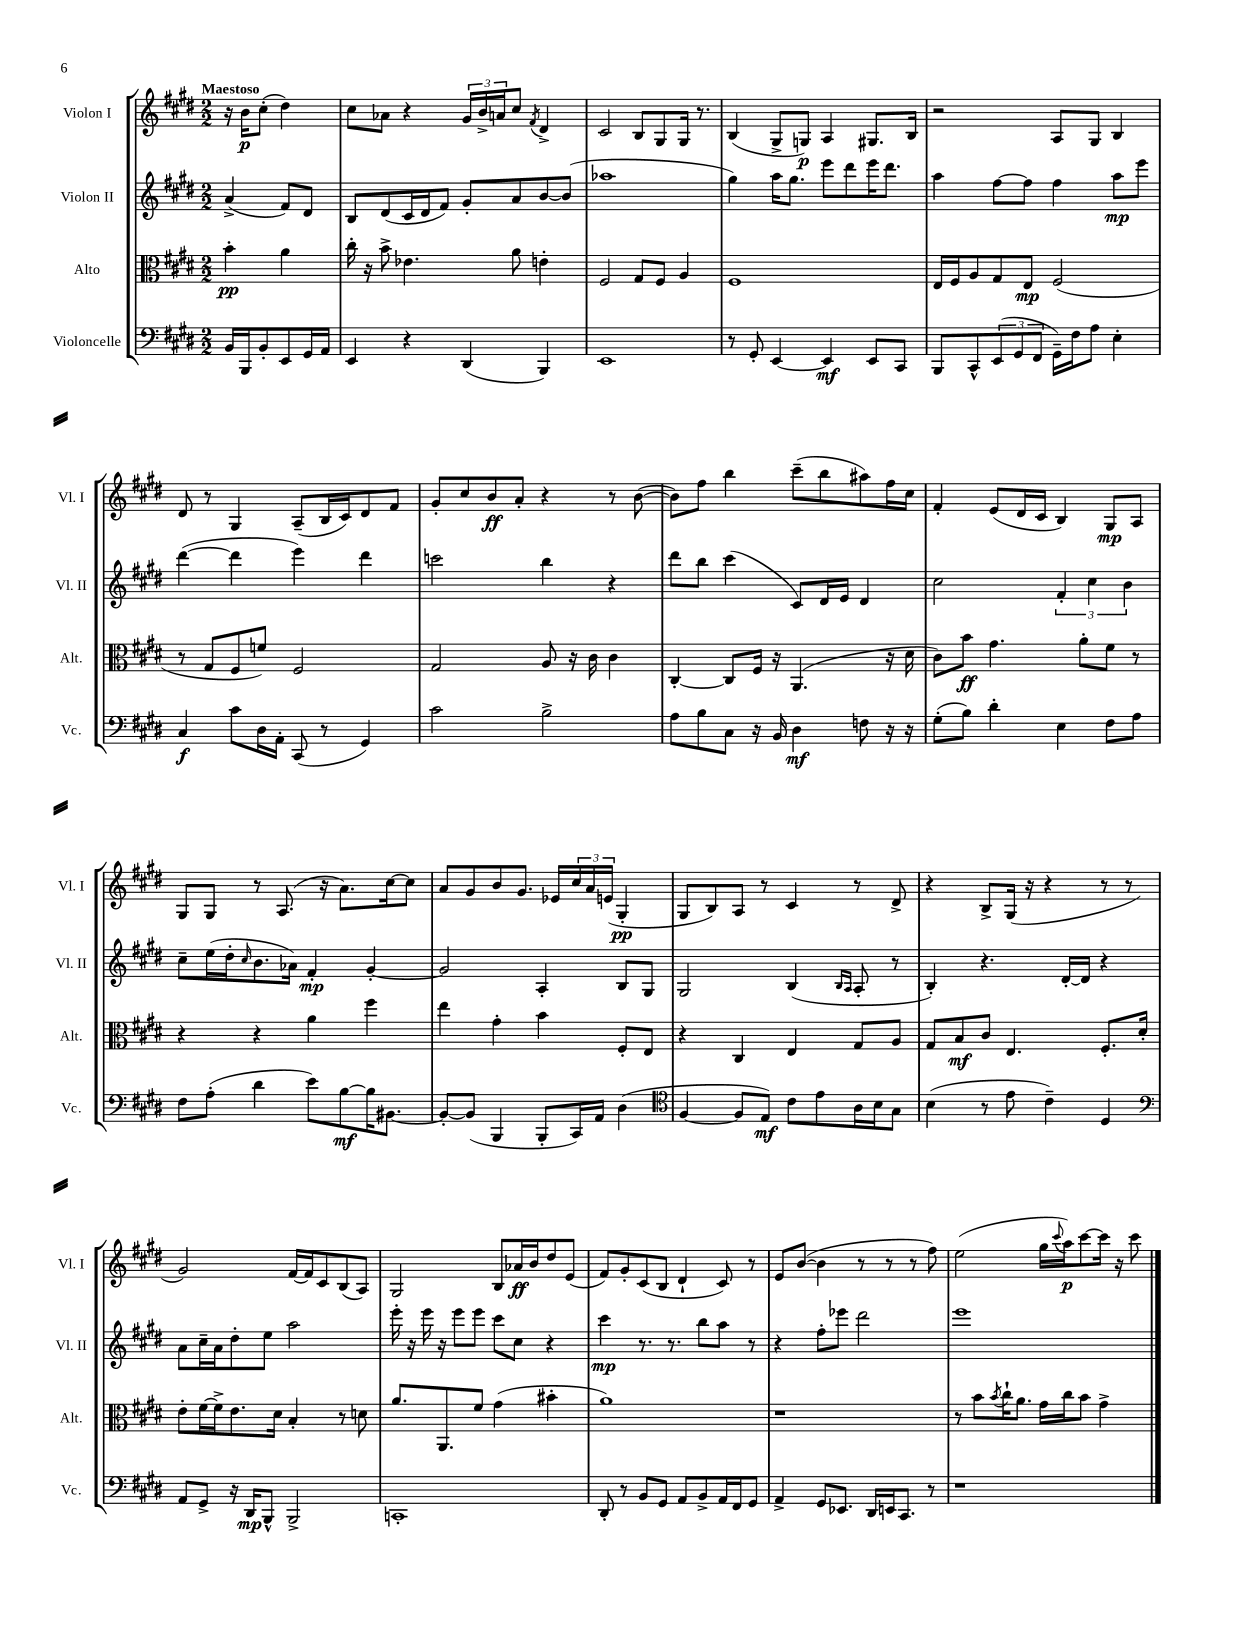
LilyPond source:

<<
\new StaffGroup <<
\new Staff = "s0" \with { instrumentName = "Violon I" shortInstrumentName = "Vl. I" } {
    \clef treble \key e \major \numericTimeSignature \time 2/2 \partial 2 \tempo "Maestoso"
    r16 b'16\p cis''8-.( dis''4) |
    cis''8 aes'8 r4 \tuplet 3/2 { gis'16 b'16-> a'16 } cis''8 \acciaccatura { fis'8 } dis'4-> |
    cis'2 b8 gis8 gis16 r8. |
    b4( gis8-> g8\p) a4 gis8. b16 |
    r2 a8 gis8 b4 |
    dis'8 r8 gis4 a8--( b16 cis'16) dis'8 fis'8 |
    gis'8-. cis''8 b'8\ff a'8-. r4 r8 b'8~( |
    b'8) fis''8 b''4 cis'''8--( b''8 ais''8) fis''16 cis''16 |
    fis'4-. e'8( dis'16 cis'16 b4) gis8\mp a8 |
    gis8 gis8 r8 a8.( r16 a'8.) cis''16~ cis''8 |
    a'8 gis'8 b'8 gis'8. ees'16 \tuplet 3/2 { cis''16 a'16 e'16( } gis4-.\pp |
    gis8 b8) a8 r8 cis'4 r8 dis'8-> |
    r4 b8-> gis16( r16 r4 r8 r8 |
    gis'2) fis'16~ fis'16 cis'8 b8( a8) |
    gis2 b8 aes'16\ff b'16 dis''8 e'8( |
    fis'8) gis'8-. cis'8( b8 dis'4-! cis'8) r8 |
    e'8 b'8~( b'4 r8 r8 r8 fis''8) |
    e''2( gis''16 \appoggiatura { cis'''8 } a''16\p) cis'''8~ cis'''16 r16 cis'''8 \bar "|." |
}
\new Staff = "s1" \with { instrumentName = "Violon II" shortInstrumentName = "Vl. II" } {
    \clef treble \key e \major \numericTimeSignature \time 2/2 \partial 2
    a'4->( fis'8) dis'8 |
    b8 dis'8( cis'16 dis'16 fis'8) gis'8-. a'8 b'8~ b'8( |
    aes''1 |
    gis''4) a''16 gis''8. e'''8 dis'''8 e'''16 dis'''8. |
    a''4 fis''8~ fis''8 fis''4 a''8\mp e'''8 |
    dis'''4~( dis'''4 e'''4) dis'''4 |
    c'''2 b''4 r4 |
    dis'''8 b''8 cis'''4( cis'8) dis'16 e'16 dis'4 |
    cis''2 \tuplet 3/2 { fis'4-. cis''4 b'4 } |
    cis''8-- e''16( dis''16-. \grace { cis''16 } b'8. aes'16) fis'4-.\mp gis'4~-. |
    gis'2 a4-. b8 gis8 |
    gis2 b4( \grace { b16 a16 } a8-. r8 |
    b4-.) r4. dis'16~-. dis'16 r4 |
    a'8 cis''16-- a'16 dis''8-. e''8 a''2 |
    e'''16-. r16 e'''16 r16 e'''8 e'''8 cis'''8 cis''8 r4 |
    cis'''4\mp r8. r8. b''8 a''8 r8 |
    r4 fis''8-. ees'''8 dis'''2 |
    e'''1 \bar "|." |
}
\new Staff = "s2" \with { instrumentName = "Alto" shortInstrumentName = "Alt." } {
    \clef alto \key e \major \numericTimeSignature \time 2/2 \partial 2
    b'4-.\pp a'4 |
    cis''16-. r16 b'8-> ees'4. a'8 e'4-. |
    fis2 gis8 fis8 a4 |
    fis1 |
    e16 fis16 a8 gis8 e8\mp fis2( |
    r8 gis8 fis8 f'8) fis2 |
    gis2 a8 r16 cis'16 cis'4 |
    cis4~-. cis8 fis16 r16 a,4.( r16 dis'16 |
    cis'8) b'8\ff gis'4. a'8-. fis'8 r8 |
    r4 r4 a'4 fis''4 |
    e''4 gis'4-. b'4 fis8-. e8 |
    r4 cis4 e4 gis8 a8 |
    gis8 b8\mf cis'8 e4. fis8.-. dis'16-. |
    e'8-. fis'16~ fis'16-> e'8. dis'16 b4-. r8 d'8 |
    a'8. a,8. fis'8 gis'4( bis'4-. |
    a'1) |
    r1 |
    r8 b'8 \acciaccatura { b'8 } cis''16-! a'8. gis'16 cis''16 b'8 gis'4-> \bar "|." |
}
\new Staff = "s3" \with { instrumentName = "Violoncelle" shortInstrumentName = "Vc." } {
    \clef bass \key e \major \numericTimeSignature \time 2/2 \partial 2
    b,16 b,,16 b,8-. e,8 gis,16 a,16 |
    e,4 r4 dis,4( b,,4) |
    e,1 |
    r8 gis,8-. e,4~ e,4\mf e,8 cis,8 |
    b,,8 cis,8-^ \tuplet 3/2 { e,8( gis,8 fis,8 } gis,16--) fis16 a8 e4-. |
    cis4\f cis'8 dis16 a,16-. cis,8( r8 gis,4) |
    cis'2 b2-> |
    a8 b8 cis8 r16 b,16 dis4\mf f8 r16 r16 |
    gis8-.( b8) dis'4-. e4 fis8 a8 |
    fis8 a8-.( dis'4 e'8) b8~\mf b16 bis,8.~ |
    bis,8~-. bis,8( b,,4 b,,8-. cis,16) a,16 dis4( |
    \clef tenor fis4~ fis8 e8\mf) cis'8 e'8 a16 b16 gis8 |
    b4( r8 e'8 cis'4--) dis4 |
    \clef bass a,8 gis,8-> r16 dis,16\mp b,,8-^ b,,2-> |
    c,1-. |
    dis,8-. r8 b,8 gis,8 a,8 b,8-> a,16 fis,16 gis,8 |
    a,4-> gis,8 ees,8. dis,16 e,16 cis,8. r8 |
    r1 \bar "|." |
}
>>
>>
\layout { \context { \Score \remove "Bar_number_engraver" } }
